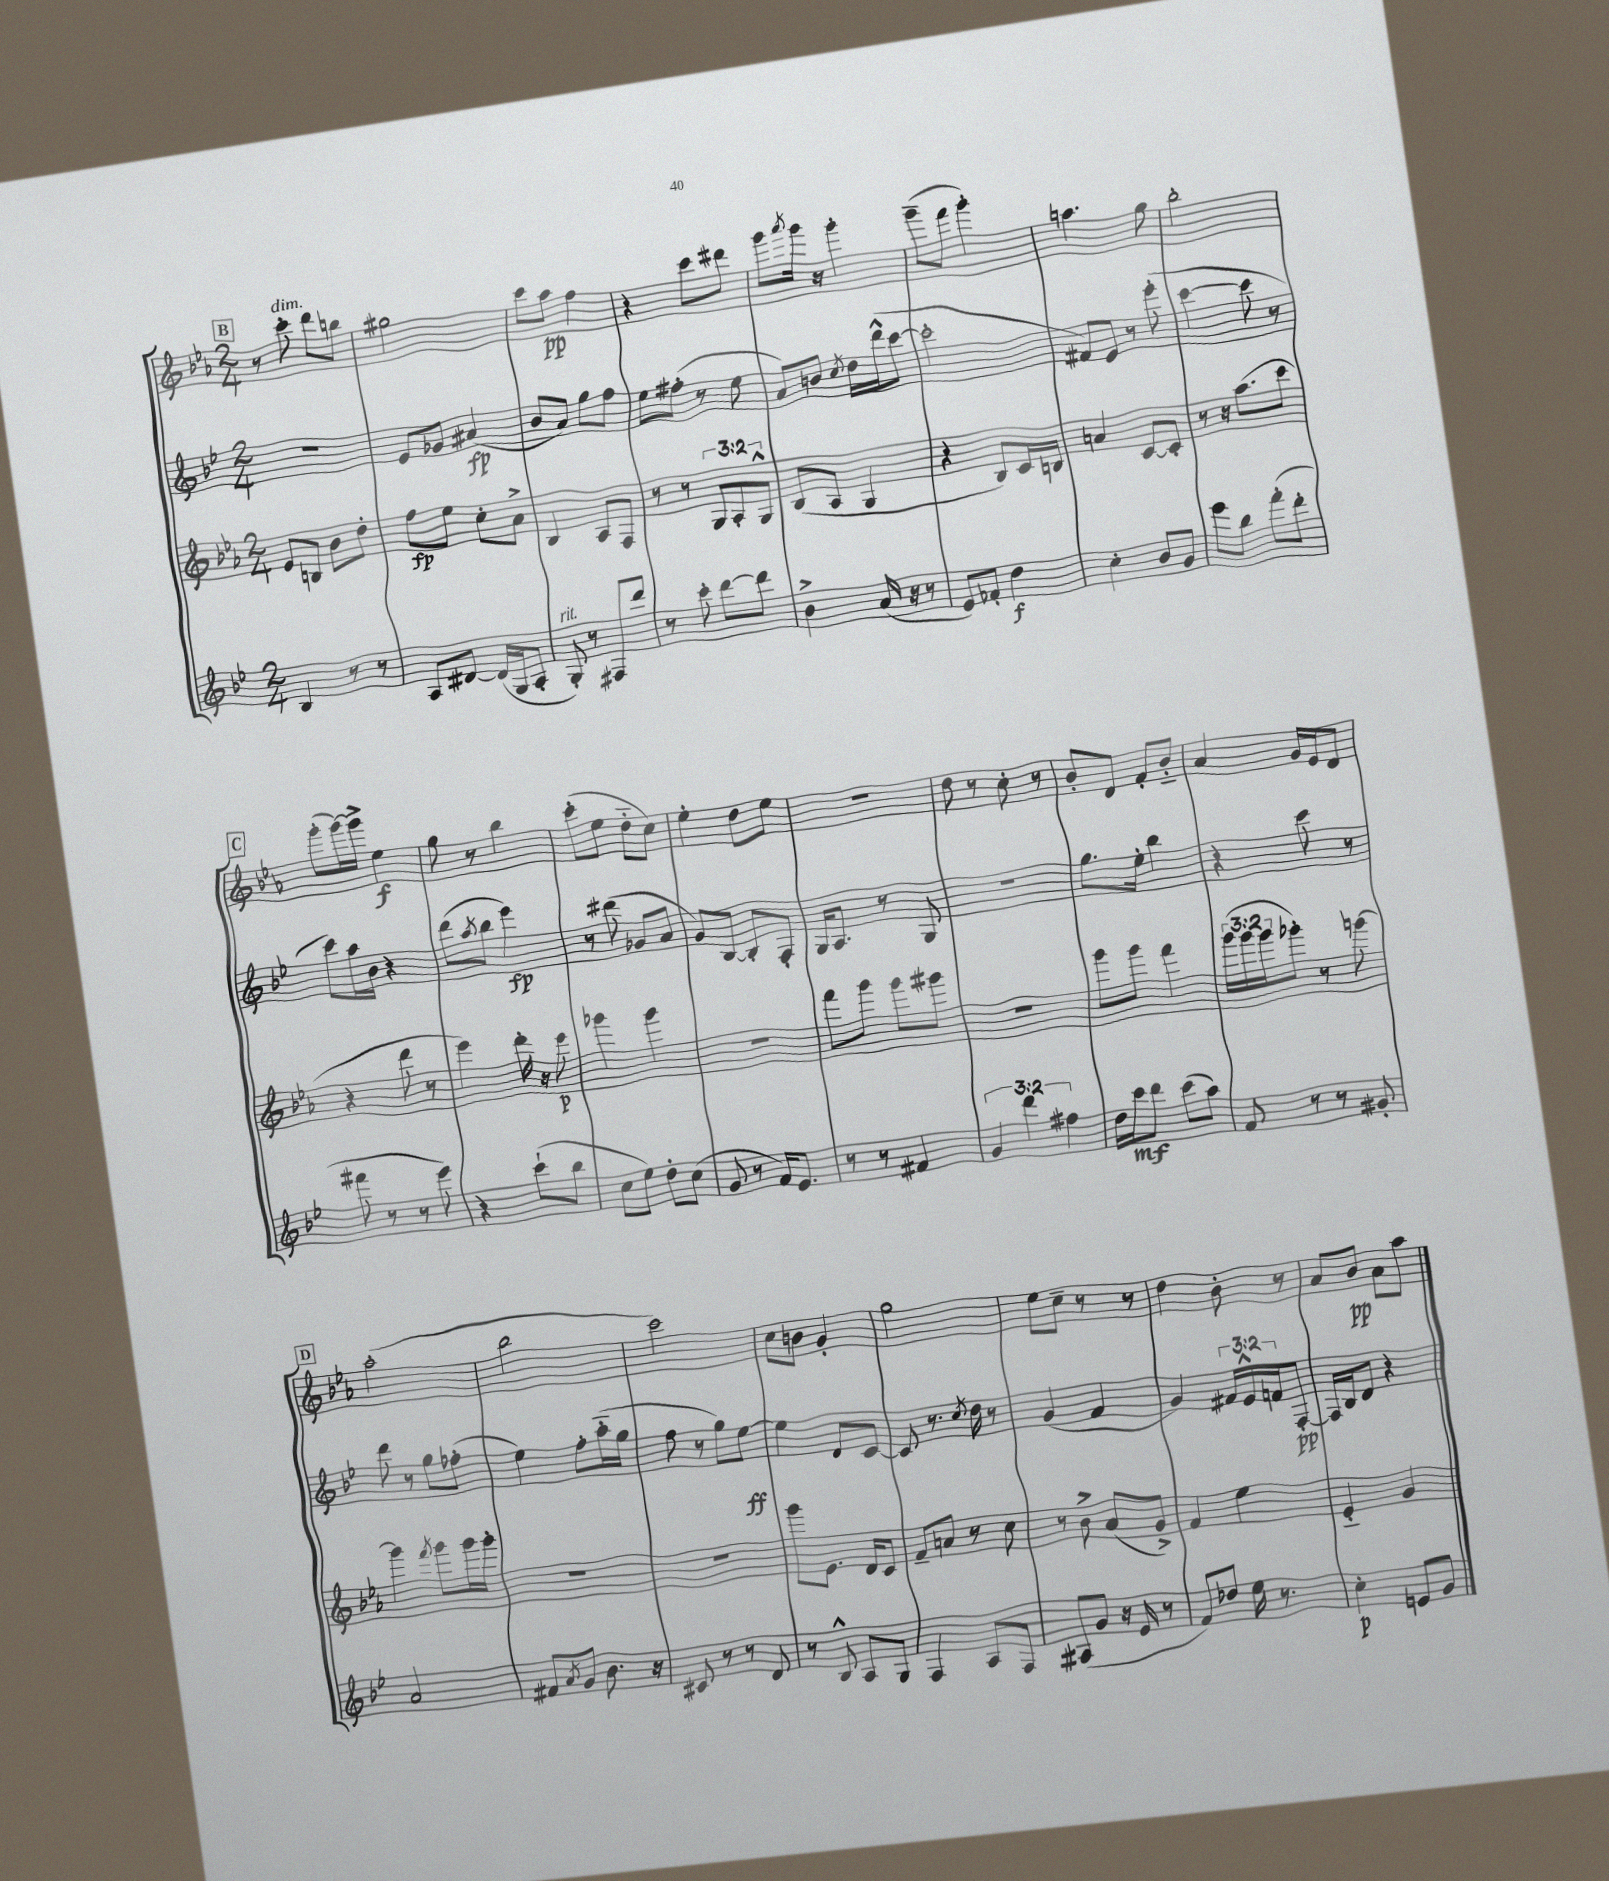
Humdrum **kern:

**kern	**kern	**kern	**kern
*staff4	*staff3	*staff2	*staff1
*clefG2	*clefG2	*clefG2	*clefG2
*k[b-e-]	*k[b-e-a-]	*k[b-e-]	*k[b-e-a-]
*M2/4	*M2/4	*M2/4	*M2/4
4B-	8e-	2r	8r
.	8B	.	8ccc'
8r	8b-	.	8ddd
8r	8dd'	.	8bb
=	=	=	=
8A	8ff	8e-	2gg#
[8d#	8ee-	8g-	.
(16d#]	8cc'	(4a#	.
16G	.	.	.
8A'	8a-^	.	.
=	=	=	=
8G')	4B-	8b-	8ccc
8r	.	8a)	8aa-
8F#	8A-	8gg	4ff
8ddd	8F	8ff	.
=	=	=	=
8r	8r	8ee-	4r
8ccc'	8r	(8ff#'	.
[8ddd	12G	8r	8ccc
.	12A-'	.	.
8ddd]	.	8ee-	8ddd#
.	12G^^	.	.
=	=	=	=
4b-^	(8B-	8a)	8ggg
.	.	.	8qaaa-
.	8A-	8b	16ggg
.	.	.	16r
.	.	8qcc	.
(16a	4G	16dd	4ggg'
16r	.	(16ddd^^	.
8r	.	[8ccc	.
=	=	=	=
8e-)	4r	2ccc']	(8ggg~
8f-'	.	.	8fff
4dd	8B-)	.	4ggg')
.	16c	.	.
.	16B	.	.
=	=	=	=
4cc'	4a	8f#)	4.aa
.	.	8e-	.
8b-	[8c	8r	.
8g	8c']	(8eee-'	8gg
=	=	=	=
8eee-	8r	[4ccc	2bb-'
8bb-	16r	.	.
.	(8.aa-	.	.
(8fff'	.	8ccc]	.
8ddd'	8ccc	8r	.
=	=	=	=
8fff#	4r	8ccc)	(8ggg'
8r	.	16aa	[16ggg)
.	.	16b-	16ggg^]
8r	8ddd	4r	4ee-
8eee-)	8r	.	.
=	=	=	=
4r	4eee-)	(8ddd	8gg
.	.	8qaa	.
.	.	8bb-	8r
(8ccc`	16ddd'	4eee-)	4bb-
.	16r	.	.
8bb-	8eee-	.	.
=	=	=	=
8cc	4ggg-	8r	(8ccc'
8ee-)	.	(8ddd#	8ee-
8dd'	4ggg-	8g-	8dd'~
(8cc	.	8a	8cc)
=	=	=	=
8g	2r	8g)	4ee-'
8r	.	[8B-	.
16f)	.	8B-']	8dd
8.e-	.	.	.
.	.	8F'	8ee-
=	=	=	=
8r	8fff	16G	2r
.	.	8.A	.
8r	8ggg	.	.
4f#	8ggg	8r	.
.	8ggg#	8G	.
=	=	=	=
6g	2r	2r	8dd
.	.	.	8r
6ddd	.	.	.
.	.	.	8cc'
6ff#	.	.	.
.	.	.	8r
=	=	=	=
16dd	8ggg	8.gg	8b-'
16ccc	.	.	.
8ddd	8ggg	.	8d
.	.	16ee-'	.
(8ccc	4fff	4bb-	8f'
8aa)	.	.	8b-'~
=	=	=	=
8f	(24ggg	4r	4a-
.	24ggg	.	.
.	24ggg	.	.
8r	8ggg-')	.	.
8r	8r	8ccc	16g
.	.	.	16e-
8g#'	[8ggg	8r	8d
=	=	=	=
2a	4ggg]	8ddd	(2aa-'
.	.	8r	.
.	8qfff	.	.
.	8ggg	8gg	.
.	16ggg	(8ff-'	.
.	16ggg'	.	.
=	=	=	=
8f#	2r	4ee-)	2bb-
8qa	.	.	.
8g	.	.	.
8.b-	.	8ff'	.
.	.	(16aa'~	.
16r	.	16gg	.
=	=	=	=
8c#	2r	8ff	2ccc)
8r	.	8r	.
8r	.	8gg)	.
8d	.	[8ee-	.
=	=	=	=
8r	8ggg	4ee-]	8cc
8B-^^	8.e-	.	8b
8A	.	8d	4g'
.	16d	.	.
8G	8c	[8c	.
=	=	=	=
4F	8f~	8c]	2gg
.	8a	8.r	.
8A	8r	.	.
.	.	8qcc	.
.	.	16dd	.
8F	8cc	8r	.
=	=	=	=
(8A#	8r	(4g	8ee-
8g	8b-^	.	8cc~
16r	(8a-	4f	8r
16e-	.	.	.
8r	8g^)	.	8r
=	=	=	=
8f)	4f	4g)	4dd
8dd-	.	.	.
16ee-	4ee-	24f#	8b-'
.	.	24e-^^	.
8.r	.	.	.
.	.	24f	.
.	.	[8F'	8r
=	=	=	=
4cc'	4e-'~	16F]	8a-
.	.	16B-	.
.	.	8d	8b-
8e	4g	4r	8a-
8g	.	.	8aa-
==	==	==	==
*-	*-	*-	*-
